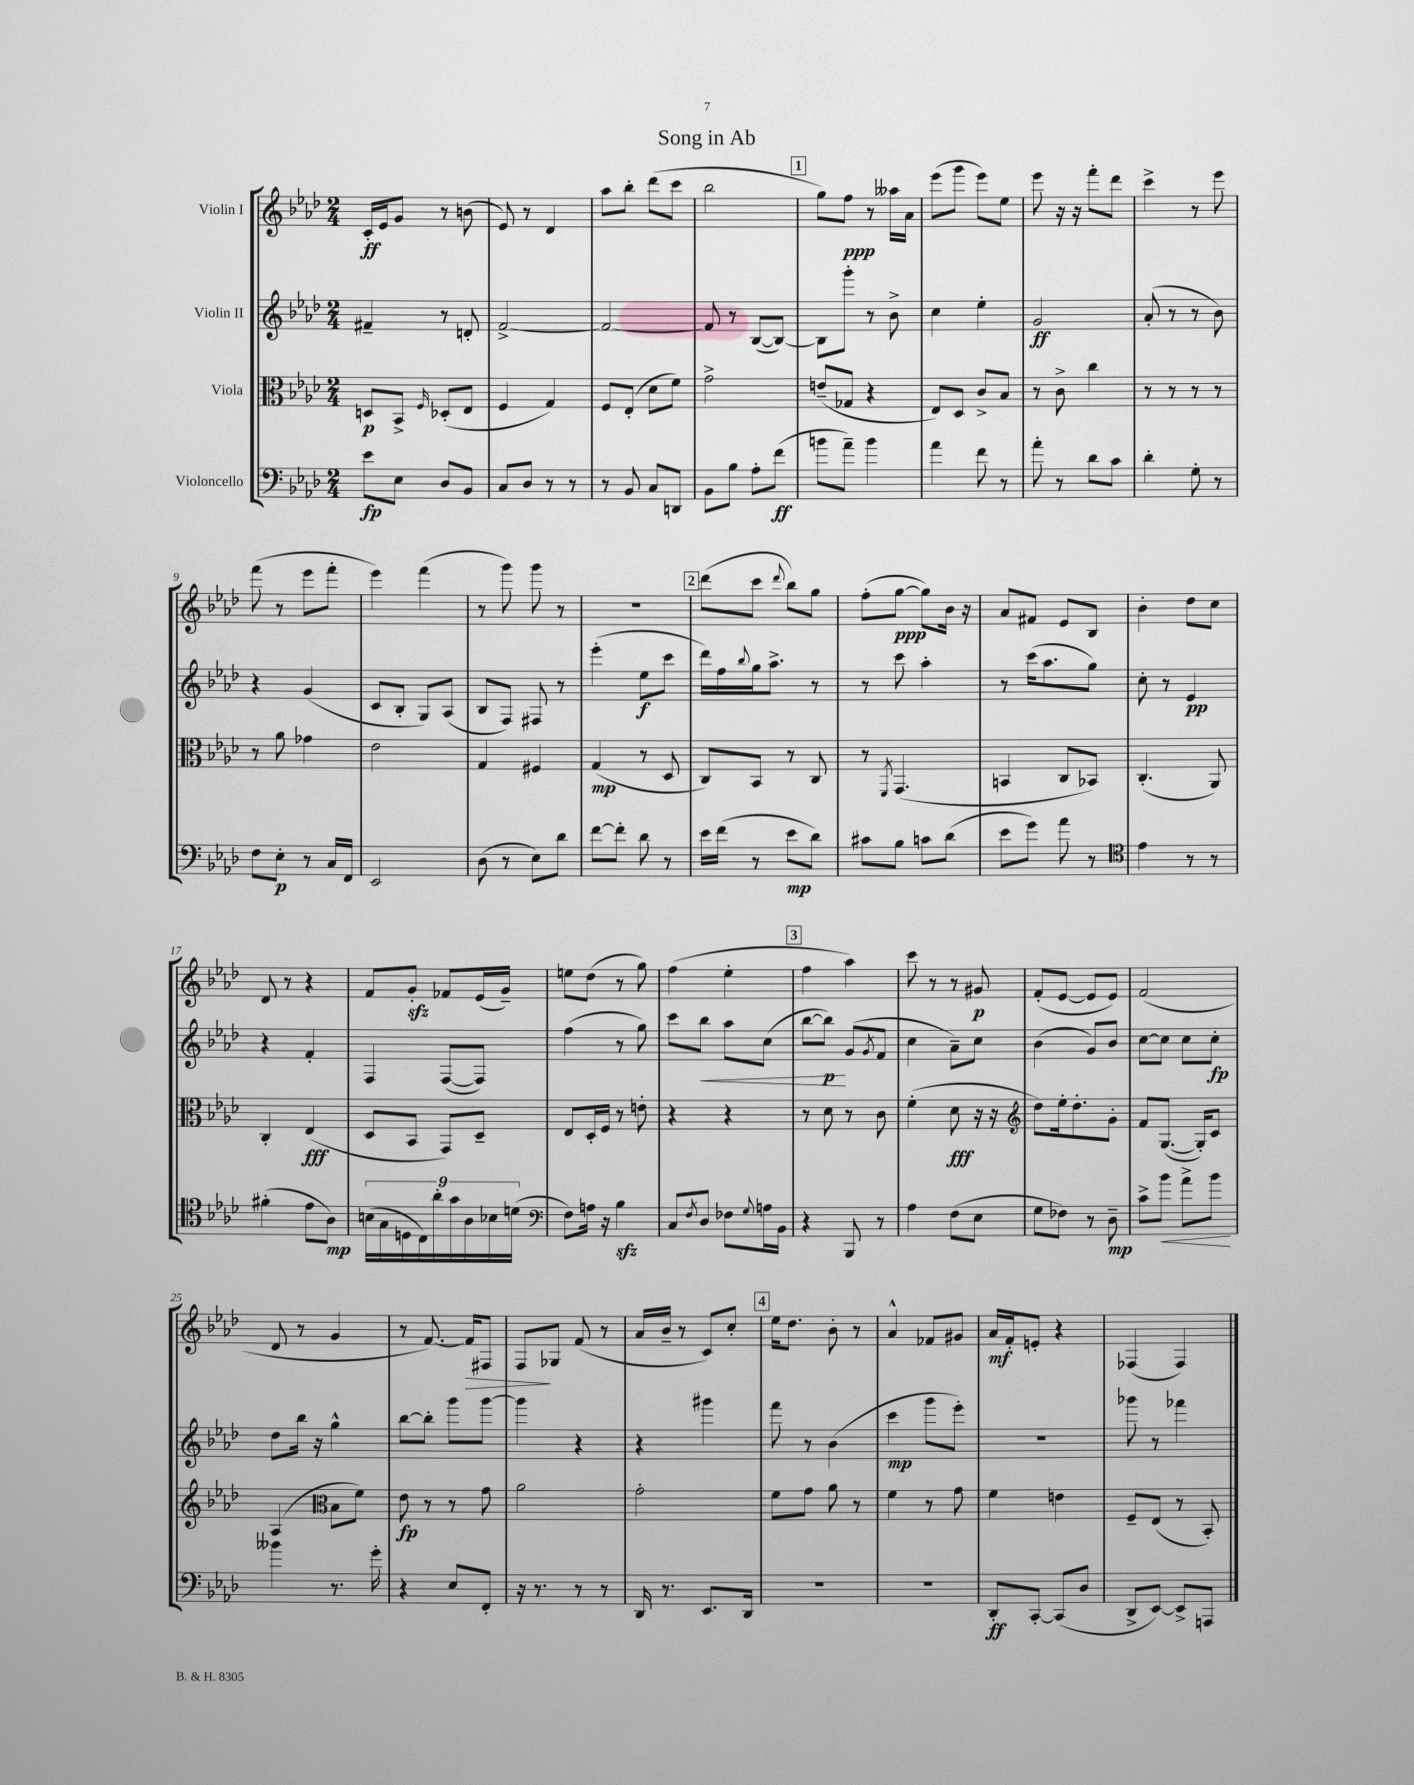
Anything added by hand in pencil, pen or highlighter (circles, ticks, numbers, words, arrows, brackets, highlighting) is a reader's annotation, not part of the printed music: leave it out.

**kern	**kern	**kern	**kern
*staff4	*staff3	*staff2	*staff1
*clefF4	*clefC3	*clefG2	*clefG2
*k[b-e-a-d-]	*k[b-e-a-d-]	*k[b-e-a-d-]	*k[b-e-a-d-]
*M2/4	*M2/4	*M2/4	*M2/4
8e-\L	8D/L	4f#~/	16c'/LL
.	.	.	16e-/J
8E-\J	8BB-^/J	.	8g/J
.	16qqF/	.	.
8D-/L	(8D-'/L	8r	8r
8BB-/J	8E-/J	8d'/	(8b\
=	=	=	=
8C/L	4F/	[2f^/	8e-/)
8D-/J	.	.	8r
8r	4G/)	.	4d-/
8r	.	.	.
=	=	=	=
8r	8F/L	2f/_	8aa-\L
8BB-/	(8E-'/J	.	8bb-'\J
8C/L	8d-\L	.	(8ddd-\L
8DD/J	8f\J)	.	8ccc\J
=	=	=	=
8BB-\L	2g^\	8f/]	2bb-\
8B-\J	.	8r	.
8A-'\L	.	([8B-/L	.
(8f\J	.	8B-/_J)	.
=	=	=	=
8b\L	(8e~/L	8B-\]L	8gg\L)
8a-~\J)	8G-/J	8ggg'\J	8ff\J
4b\	4r	8r	8r
.	.	8b-^\	16aa--\LL
.	.	.	16a-\JJ
=	=	=	=
4a-\	8E-/L)	4cc\	(8eee-\L
.	8D-/J	.	8ggg\J
8f\	8c^/L	4ee-'\	8eee-\L)
8r	8B-/J	.	8ee-\J
=	=	=	=
8a-'\	8r	2g/	8eee-\
8r	8c^\	.	16r
.	.	.	16r
8d-\L	4cc\	.	8fff'\L
8c\J	.	.	8ddd-\J
=	=	=	=
4d-'\	8r	(8a-'/	4ccc^\
.	8r	8r	.
8G'\	8r	8r	8r
8r	8r	8b-\)	8eee-\
=	=	=	=
8F\L	8r	4r	(8fff\
8E-'\J	8a-\	.	8r
8r	4g-\	(4g/	8eee-\L
16C/LL	.	.	8fff'\J
16FF/JJ	.	.	.
=	=	=	=
2EE-/	2e-\	8c/L	4eee-\)
.	.	8B-'/J	.
.	.	8G/L)	(4fff\
.	.	(8A-/J	.
=	=	=	=
(8D-\	4G/	8B-/L	8r
8r	.	8F/J)	8ggg\)
8E-\L)	4F#/	8F#/	8ggg\
8d-\J	.	8r	8r
=	=	=	=
[8f\L	(4G/	(4eee-'\	2r
8f'\]J	.	.	.
8d-\	8r	8ee-\L	.
8r	8D-/	8ccc\J	.
=	=	=	=
16e-\LL	8C/L)	16ddd-\LL)	(8ddd-\L
(16f\JJ	.	16ff\	.
.	.	8qqbb-/	.
8r	8BB-/J	16gg\J	8ccc\J
.	.	8.aa-^\J	.
.	.	.	8qqddd-/
8e-\L	8r	.	8bb-\L)
8d-\J)	8C/	8r	8gg\J
=	=	=	=
8c#\L	8r	8r	(8ff'\L
.	8qFF/	.	.
8B-\J	(4.GG/	8ccc\	[8gg\J
8c\L	.	4aa-'\	8gg\]L)
(8d-\J	.	.	16b-\Jk
.	.	.	16r
=	=	=	=
8e-\L	4BB/	8r	8a-/L
8g\J)	.	(16ccc\LK	8f#/J
.	.	8.aa-\	.
8a-\	8C/L	.	8e-/L
8r	8BB-/J)	8gg\J)	8B-/J
=	=	=	=
*clefC4	*	*	*
4e-\	(4.C'/	8cc'\	4b-'\
.	.	8r	.
8r	.	4e-/	8dd-\L
8r	8AA-/)	.	8cc\J
=	=	=	=
(4f#'\	4C'/	4r	8d-/
.	.	.	8r
8e-\L	(4E-/	4f'/	4r
8A-\J)	.	.	.
=	=	=	=
(18B\LL	8D-/L	4F/	8f/L
18G\	.	.	.
18D\	.	.	.
.	8BB-/J	.	8g'/J
18C\)	.	.	.
18a-'\	.	.	.
.	8GG/L)	([8F/L	8f-/L
18g\	.	.	.
18A-\	.	.	.
.	8D-~/J	8F/]J)	(16e-/L
18B-\	.	.	.
.	.	.	16g~/JJ)
(18d\JJ	.	.	.
=	=	=	=
*clefF4	*	*	*
8F\L)	8E-/L	(4ff\	8ee\L
16A\Jk	16D-'/L	.	(8dd-\J
16r	16F/JJ	.	.
4B-\	8r	8r	8r
.	8e'\	8gg\)	8gg\)
=	=	=	=
8C/L	4r	8ccc\L	(4ff\
8qF/	.	.	.
8D-/J	.	8bb-\J	.
8F-\L	4r	8aa-\L	4ee-'\
8qqG/	.	.	.
16A\L	.	(8cc\J	.
16BB-\JJ	.	.	.
=	=	=	=
4r	8r	[8bb-\L	4ff\
.	8d-\	8bb-\]J)	.
8BBB-/	8r	(8g/L	4aa-\)
.	.	8qg/	.
8r	8c\	8f/J	.
=	=	=	=
4A-\	(4f'\	4cc\	8ccc\
.	.	.	8r
(8F\L	8d-\	8a-~\L)	8r
8E-\J	16r	8cc\J	8g#/
.	16r	.	.
=	=	=	=
*	*clefG2	*	*
8G\L	8dd-\L)	(4b-\	(8f'/L
8F-\J)	16ee-'\k	.	[8e-/J
.	8.dd-'\	.	.
8r	.	8g/L)	8e-/]L
8D-~\	8g'\J	8b-/J	8e-/J)
=	=	=	=
8c^\L	8f/L	[8cc\L	(2f/
8b-\J	([8.G/J	8cc\]J	.
8a-^\L	.	8cc\L	.
.	16G'/]LK)	.	.
8b-\J	8c/J	8cc'\J	.
=	=	=	=
4b--\	(4A-/	8dd-\L	8d-/
.	.	16bb-\Jk	8r
.	.	16r	.
*	*clefC3	*	*
8.r	8B-\L	4gg^^\	4g/
.	8f\J)	.	.
16g'\	.	.	.
=	=	=	=
4r	8e-\	[8bb-\L	8r
.	8r	8bb-'\]J	[8.f/)
8E-/L	8r	8ggg\L	.
.	.	.	16f/]LK
8FF'/J	8g\	[8ggg\J	8F#/J
=	=	=	=
16r	2a-\	4ggg\]	8F/L
8.r	.	.	.
.	.	.	8G-/J
8r	.	4r	(8f/
8r	.	.	8r
=	=	=	=
16DD-/	2g'\	4r	16a-/LL
8.r	.	.	16b-~/JJ
.	.	.	8r
8.EE-/L	.	4ggg#\	8c/L)
.	.	.	8cc'/J
16DD-/Jk	.	.	.
=	=	=	=
2r	8f\L	8fff\	16ee-\LK
.	.	.	8.dd-\J
.	8g\J	8r	.
.	8a-\	(4b-\	8b-'\
.	8r	.	8r
=	=	=	=
2r	4f\	4ccc\	4a-^^/
.	8r	8ggg\L	8f-/L
.	8g\	8eee-'\J)	8g#/J
=	=	=	=
8DD-'/L	4f\	2r	16a-/LL
.	.	.	16f'/J
[8CC'/J	.	.	8e'/J
(8CC/]L	4e\	.	4r
8D-/J	.	.	.
=	=	=	=
8DD-^/L	8F~/L	8ggg-\	(4F-/
[8EE-/J)	(8E-/J	8r	.
8EE-^/]L	8r	4fff-\	4F-/)
8AAA/J	8BB-'/)	.	.
==	==	==	==
*-	*-	*-	*-
